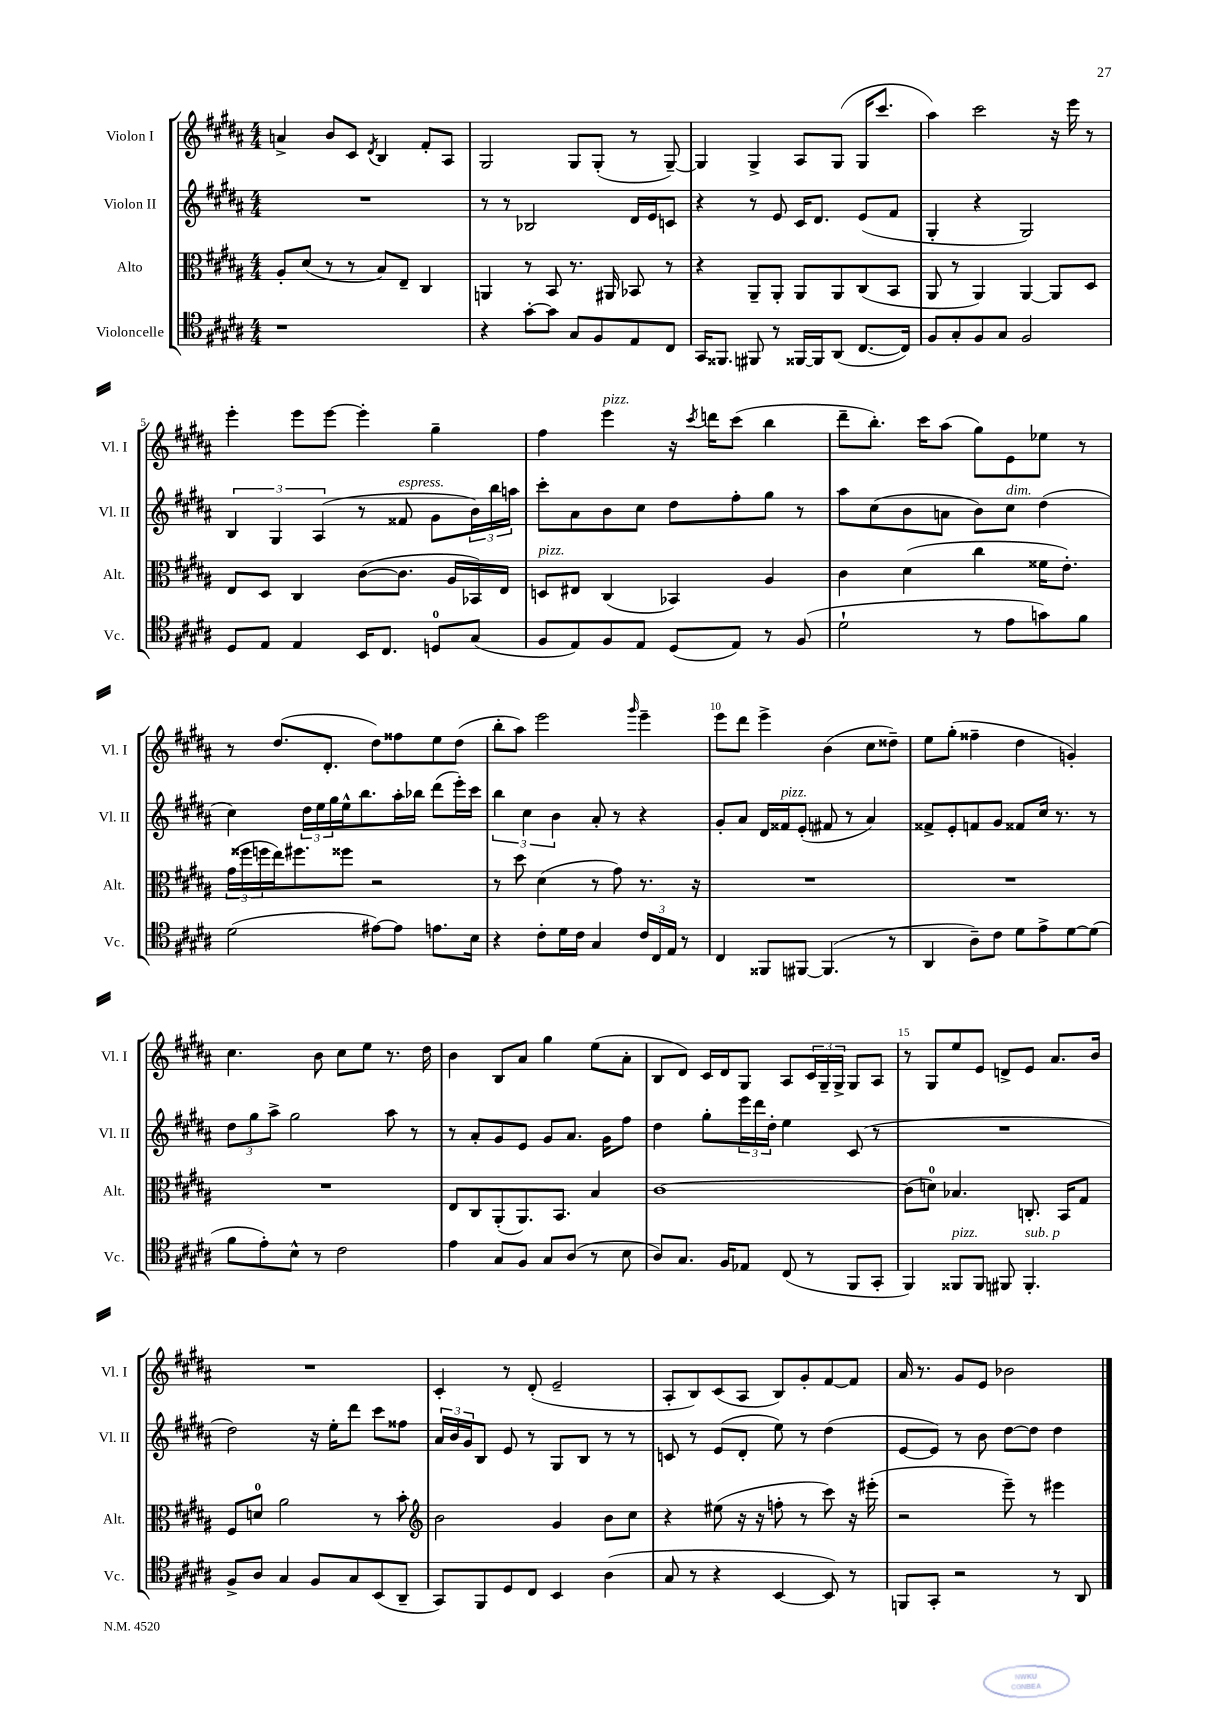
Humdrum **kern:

**kern	**kern	**kern	**kern
*staff4	*staff3	*staff2	*staff1
*clefC4	*clefC3	*clefG2	*clefG2
*k[f#c#g#d#a#]	*k[f#c#g#d#a#]	*k[f#c#g#d#a#]	*k[f#c#g#d#a#]
*M4/4	*M4/4	*M4/4	*M4/4
1r	8A#'	1r	4a^
.	(8d#	.	.
.	8r	.	8b
.	8r	.	8c#
.	.	.	8qd#
.	8B)	.	4B
.	8E~	.	.
.	4C#	.	8f#'
.	.	.	8A#
=	=	=	=
4r	4AA	8r	2G#
.	.	8r	.
[8g#'	8r	2B-	.
8g#]	8BB	.	.
8G#	8.r	.	8G#
8F#	.	.	(8G#'
.	16AA#	.	.
8E	8BB-	16d#	8r
.	.	16e	.
8C#	8r	8c	[8G#~)
=	=	=	=
16GG#	4r	4r	4G#]
8.FF##	.	.	.
8FF#	8AA#~	8r	4G#^
8r	8AA#'	8e	.
[16FF##	8AA#	16c#	8A#
16FF##]	.	8.d#	.
(8AA#	8AA#	.	(8G#
[8.C#	(8C#	(8e	16G#
.	.	.	8.ccc#
.	8BB	8f#	.
16C#])	.	.	.
=	=	=	=
8F#	8AA#	4G#'	4aa#)
8G#'	8r	.	.
8F#	4AA#)	4r	2ccc#
8G#	.	.	.
2F#	[4AA#	2G#)	.
.	8AA#]	.	16r
.	.	.	16eee
.	8D#	.	8r
=	=	=	=
8D#	8E	6B	4eee'
8E	8D#	.	.
.	.	6G#	.
4E	4C#	.	8eee
.	.	(6A#	.
.	.	.	[8eee
16BB	([8c#	8r	4eee']
8.C#	.	.	.
.	8.c#]	8f##	.
8D	.	8g#	4gg#~
.	16A#	.	.
(8G#	16BB-)	24b)	.
.	.	24bb	.
.	16E	.	.
.	.	24aa	.
=	=	=	=
8F#	8D	8ccc#'	4ff#
8E)	8E#	8a#	.
8F#	(4C#	8b	4eee
8E	.	8cc#	.
(8D#	4BB-)	8dd#	16r
.	.	.	8qccc#
.	.	.	16ddd
8E)	.	8ff#'	(8ccc#
8r	4A#	8gg#	4bb
(8F#	.	8r	.
=	=	=	=
2d#`	4c#	8aa#	8ddd#~
.	.	(8cc#	8.bb')
.	(4d#	8b	.
.	.	.	16ccc#
.	.	8a	(8aa#
8r	4cc#	8b)	8gg#)
8e	.	8cc#	8e
8g)	16f##	(4dd#	8ee-
.	8.e')	.	.
8f#	.	.	8r
=	=	=	=
(2d#	(24g#	4cc#)	8r
.	24ff##	.	.
.	24ff	.	.
.	16ee)	.	(8.dd#
.	8.ff#	.	.
.	.	24dd#	.
.	.	24ee	.
.	.	.	8.d#'
.	.	24gg#	.
.	8ff##	16ee^^	.
.	.	8.bb	.
[8e#)	2r	.	8dd#)
8e#]	.	16aa#'	8ff##
.	.	16bb-	.
8.e	.	(8ddd#	8ee
.	.	16eee')	(8dd#
16B	.	16ccc#	.
=	=	=	=
4r	8r	6bb	8bb'
.	8dd#	.	8aa#)
.	.	6cc#	.
8c#'	(4d#	.	2eee
.	.	6b	.
16d#	.	.	.
16c#	.	.	.
4G#	8r	8a#'	.
.	8g#)	8r	.
.	.	.	16qqggg#
24c#	8.r	4r	4eee~
24C#	.	.	.
24E	.	.	.
8r	.	.	.
.	16r	.	.
=	=	=	=
4C#	1r	8g#'	8eee
.	.	8a#	8ddd#
8FF##	.	16d#	4eee^
.	.	16f##	.
[8FF#	.	(8e'	.
(4.FF#]	.	8f#	(4b
.	.	8r	.
.	.	4a#)	8cc#
8r	.	.	8dd##~)
=	=	=	=
4AA#	1r	8f##^	8ee
.	.	8e'	(8gg#'
8A#~)	.	8f	4ff##~
8c#	.	8g#	.
8d#	.	8f##	4dd#
8e^	.	16cc#	.
.	.	8.r	.
[8d#	.	.	4g')
(8d#]	.	8r	.
=	=	=	=
8f#	1r	12dd#	4.cc#
.	.	12gg#	.
8e')	.	.	.
.	.	12aa#^	.
8B^^	.	2gg#	.
8r	.	.	8b
2c#	.	.	8cc#
.	.	.	8ee
.	.	8aa#	8.r
.	.	8r	.
.	.	.	16dd#
=	=	=	=
4e	8E	8r	4b
.	8C#	8a#'	.
8G#	(8AA#'	8g#	8B
8F#	8.AA#)	8e	8a#
8G#	.	8g#	4gg#
.	8.BB	.	.
(8A#	.	8.a#	.
8r	4B	.	(8ee
.	.	16g#	.
8B	.	8ff#	8a#'
=	=	=	=
8A#)	[1c#	4dd#	8B
8.G#	.	.	8d#)
.	.	8gg#'	16c#
16F#	.	.	16d#
8E-	.	24eee	8G#
.	.	24ddd#	.
.	.	24dd#'	.
(8C#	.	4ee	8A#
8r	.	.	24c#
.	.	.	24G#~
.	.	.	24G#^
8FF#	.	(8c#	8G#
8GG#'	.	8r	8A#
=	=	=	=
4FF#)	(8c#]	1r	8r
.	8d)	.	8G#
8FF##	4.B-	.	8ee
8FF##	.	.	8e
8FF#	.	.	8d^
4.FF#'	8.C'	.	8e
.	.	.	8.a#
.	16BB	.	.
.	8G#	.	.
.	.	.	16b
=	=	=	=
8F#^	8F#	2dd#)	1r
8A#	8d	.	.
4G#	2a#	.	.
8F#	.	16r	.
.	.	16ee'	.
8G#	.	8ddd#	.
(8BB	8r	8ccc#	.
8AA#~	8b'	8ff##	.
=	=	=	=
*	*clefG2	*	*
8GG#)	2b	24a#	4c#'
.	.	24b	.
.	.	24g#	.
8FF#	.	8B	.
8D#	.	8e	8r
8C#	.	8r	(8d#'
4BB	4g#	8G#	2e~
.	.	8B	.
(4A#	8b	8r	.
.	8cc#	8r	.
=	=	=	=
8G#	4r	8c	8A#'
8r	.	8r	8B)
4r	(8ee#	(8e	(8c#
.	16r	8d#'	8A#
.	16r	.	.
[4BB	8ff'	8ee)	8B)
.	8r	8r	8g#'
8BB])	8ccc#)	(4dd#	[8f#
8r	16r	.	8f#]
.	(16eee#'	.	.
=	=	=	=
8FF	2r	[8e	16a#
.	.	.	8.r
8GG#'	.	8e])	.
2r	.	8r	8g#
.	.	8b	8e
.	8eee~)	[8dd#	2b-
.	8r	8dd#]	.
8r	4eee#	4dd#	.
8AA#	.	.	.
==	==	==	==
*-	*-	*-	*-
